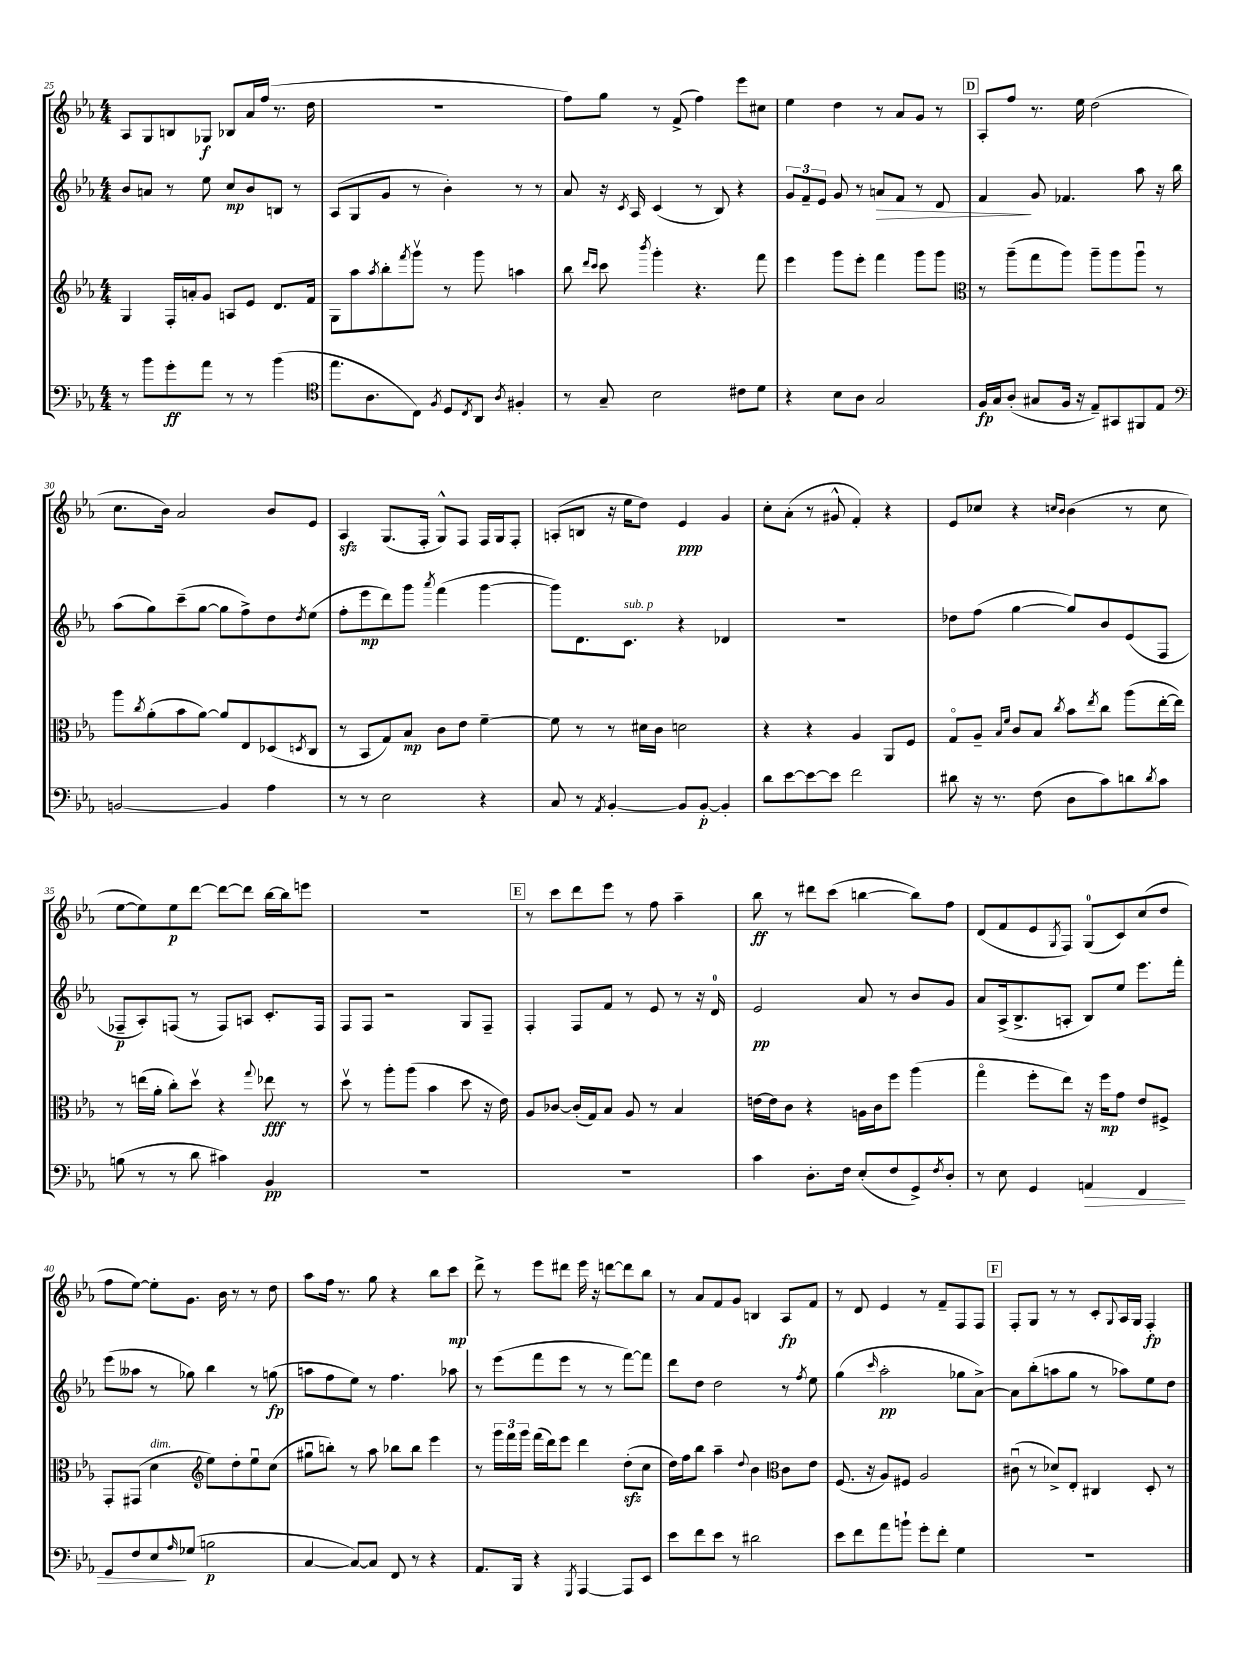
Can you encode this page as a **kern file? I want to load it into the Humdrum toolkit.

**kern	**kern	**kern	**kern
*staff4	*staff3	*staff2	*staff1
*clefF4	*clefG2	*clefG2	*clefG2
*k[b-e-a-]	*k[b-e-a-]	*k[b-e-a-]	*k[b-e-a-]
*M4/4	*M4/4	*M4/4	*M4/4
8r	4G	8b-	8A-
8b-	.	8a	8G
8g'	16F'	8r	8B
.	16a'	.	.
8a-	8g	8ee-	8G-
8r	8A	8cc	8B-
8r	8e-	8b-	16a-
.	.	.	(16ff
(4b-	8.d	8B	8.r
.	.	8r	.
.	16f	.	16dd
=	=	=	=
*clefC4	*	*	*
8.ee-	8G	(8A-	1r
.	8aa-	8G	.
8.A-	.	.	.
.	8qaa-	.	.
.	8bb-'	8g	.
.	8qfff	.	.
8C)	8gggv	8r	.
8qF	.	.	.
8D	8r	4b-')	.
8qC	.	.	.
8AA-	8ggg	.	.
8qA-	.	.	.
4F#'	4aa	8r	.
.	.	8r	.
=	=	=	=
8r	8bb-	8a-	8ff)
.	16qqddd	.	.
.	16qqccc	.	.
8G~	8ccc	16r	8gg
.	.	8qc	.
.	.	16A-	.
.	8qbbb-	.	.
2B-	4ggg'	(4c	8r
.	.	.	(8f^
.	4.r	8r	4ff)
.	.	8B-)	.
8c#	.	4r	8eee-
8d	8fff	.	8cc#
=	=	=	=
4r	4eee-	12g	4ee-
.	.	12f~	.
.	.	12e-	.
8B-	8ggg	8g	4dd
8A-	8eee-'	8r	.
2G	4fff	8a	8r
.	.	8f	8a-
.	8ggg	8r	8g
.	8ggg	8d	8r
=	=	=	=
*	*clefC3	*	*
16F	8r	4f	8A-'
16G	.	.	.
(8A-'	(8aa-~	.	8ff
8G#	8gg	8g	8.r
16F	8aa-)	4.f-	.
16r	.	.	16ee-
8E-~)	8aa-~	.	(2dd
8GG#	8aa-	.	.
8FF#	8aa-u	8aa-	.
8E-	8r	16r	.
.	.	16bb-	.
=	=	=	=
*clefF4	*	*	*
[2BB	8aa-	(8aa-	8.cc
.	8qcc	.	.
.	(8a-'	8gg)	.
.	.	.	16b-)
.	8b-	(8ccc~	2a-
.	[8a-)	[8gg	.
4BB]	8a-]	8gg]	.
.	8E-	8ff^)	.
4A-	(8D-	8dd	8b-
.	8qD	8qdd	.
.	8C	(8ee-	8e-
=	=	=	=
8r	8r	8ff'	4A-
8r	8BB-	8eee-	.
2E-	8G)	8ddd)	(8.G
.	8B-	8ggg	.
.	.	.	16F'
.	.	8qaaa-	.
.	8c	(4fff	8G^^)
.	8e-	.	8F
4r	[4f~	[4ggg	16F
.	.	.	16G
.	.	.	8F'
=	=	=	=
8C	8f]	8ggg])	(8A'
8r	8r	8.d	8B
8qAA-	.	.	.
[4BB-'	8r	.	16r
.	.	8.c	16ee-
.	16d#	.	8dd)
.	16c	.	.
8BB-]	2d	4r	4e-
[8BB-'	.	.	.
4BB-']	.	4d-	4g
=	=	=	=
8d	4r	1r	8cc'
[8e-	.	.	(8a-'
8e-_	4r	.	8r
8e-]	.	.	8g#^^
2f	4A-	.	4f')
.	8AA-	.	4r
.	8F	.	.
=	=	=	=
8d#	8Go	8dd-	8e-
16r	8A-~	(8ff	8cc-
8.r	.	.	.
.	16qqB-	.	.
.	16qqf	.	.
.	8c	[4gg	4r
(8F	8B-	.	.
.	.	.	16qqcc
.	8qcc	.	16qqb-
8D	8b-	8gg])	(4b-
.	8qee-	.	.
8c)	8cc	8b-	.
8d	(8aa-	(8e-	8r
8qd	.	.	.
8c	[16ee-'	8F	8cc
.	16ee-])	.	.
=	=	=	=
(8B	8r	8F-~	[8ee-
8r	(16ee	8A-')	8ee-])
.	16a-'	.	.
8r	8cc')	(8F	8ee-
8d	8ddv	8r	[8ddd
4c#)	4r	8F)	8ddd_
.	.	8A	8ddd]
.	8qqgg	.	.
4BB-	8ee-	8.c'	[16bb-
.	.	.	16bb-]
.	8r	.	8eee
.	.	16F	.
=	=	=	=
1r	8ddv	8F	1r
.	8r	8F	.
.	8aa-'	2r	.
.	(8aa-	.	.
.	4b-	.	.
.	8dd	8G	.
.	16r	8F~	.
.	16e-)	.	.
=	=	=	=
1r	8A-	4F'	8r
.	[8c-	.	8ccc
.	(16c-']	8F	8ddd
.	16G)	.	.
.	8B-	8f	8eee-
.	8A-	8r	8r
.	8r	8e-	8ff
.	4B-	8r	4aa-~
.	.	16r	.
.	.	16d	.
=	=	=	=
4c	[16e	2e-	8bb-
.	16e]	.	.
.	8c	.	8r
8.D'	4r	.	8ddd#
.	.	.	(8ccc
16F	.	.	.
(8E-'	16A	8a-	[4bb
.	16c	.	.
8F	8ff	8r	.
8GG^)	(4aa-	8b-	8bb])
8qF	.	.	.
8D'	.	8g	8ff
=	=	=	=
8r	4ggo	8a-	(8d
8E-	.	(16A-^	8f
.	.	8.B-^	.
4GG	8ff'	.	8e-
.	.	.	8qG
.	8ee-)	8A'	8F)
4AA	16r	8B-)	(8G
.	16ff	.	.
.	8g	8ee-	8c)
4FF	8e-	8.eee-	(8cc
.	8F#^	.	8dd
.	.	16fff'	.
=	=	=	=
8GG	8GG'	(8eee-	8ff
8F	(8GG#	8aa--	[8ee-)
8E-	4d	8r	8ee-']
16qqA-	.	.	.
(8G-	.	8gg-)	8.g
*	*clefG2	*	*
2B	8ee-)	4bb-	.
.	.	.	16b-
.	8dd'	.	8r
.	8ee-u	8r	8r
.	(8cc	(8gg	8dd
=	=	=	=
[4C	8gg#u	8aa	8aa-
.	8bb')	8ff	16ff
.	.	.	8.r
8C_)	8r	8ee-)	.
8C]	8aa-	8r	8gg
8FF	8bb-	4.ff	4r
8r	8bb-	.	.
4r	4eee-	.	8bb-
.	.	8aa-	8ccc
=	=	=	=
8.AA-	8r	8r	8ddd^
.	24ggg	(8eee-	8r
.	24fff	.	.
16BBB-	.	.	.
.	24ggg	.	.
4r	(16fff	8fff	8eee-
.	16ddd)	.	.
.	8eee-	8eee-	8ddd#
8qGGG	.	.	.
[4AAA-	4ddd	8r	16eee-
.	.	.	16r
.	.	8r	[8ddd
8AAA-]	(8dd'	[8fff)	8ddd]
8EE-	8cc	8fff]	8bb-
=	=	=	=
8e-	16dd)	8ddd	8r
.	16ff	.	.
8f	8bb-	8dd	8a-
8e-	4aa-~	2dd	8f
8r	.	.	8g
.	8qqdd	.	.
2d#	4b-	.	4B
*	*clefC3	*	*
.	8c	8r	8A-
.	.	8qff	.
.	8e-	8ee-	8f
=	=	=	=
8e-	(8.F	(4gg	8r
8f	.	.	8d
.	16r	.	.
.	.	16qqccc	.
8a-	8A-)	2aa-'	4e-
8b`	8F#	.	.
8g'	2A-	.	8r
8f'	.	.	8f~
4G	.	8gg-	8F
.	.	[8a-^)	8F
=	=	=	=
1r	(8c#u	8a-]	8F'
.	8r	(8bb-'	8G
.	8d-^)	8aa	8r
.	8E-'	8gg	8r
.	4C#	8r	8c'
.	.	.	8qqG
.	.	8aa-)	16A-
.	.	.	16G
.	8D'	8ee-	4F'
.	8r	8dd	.
==	==	==	==
*-	*-	*-	*-
